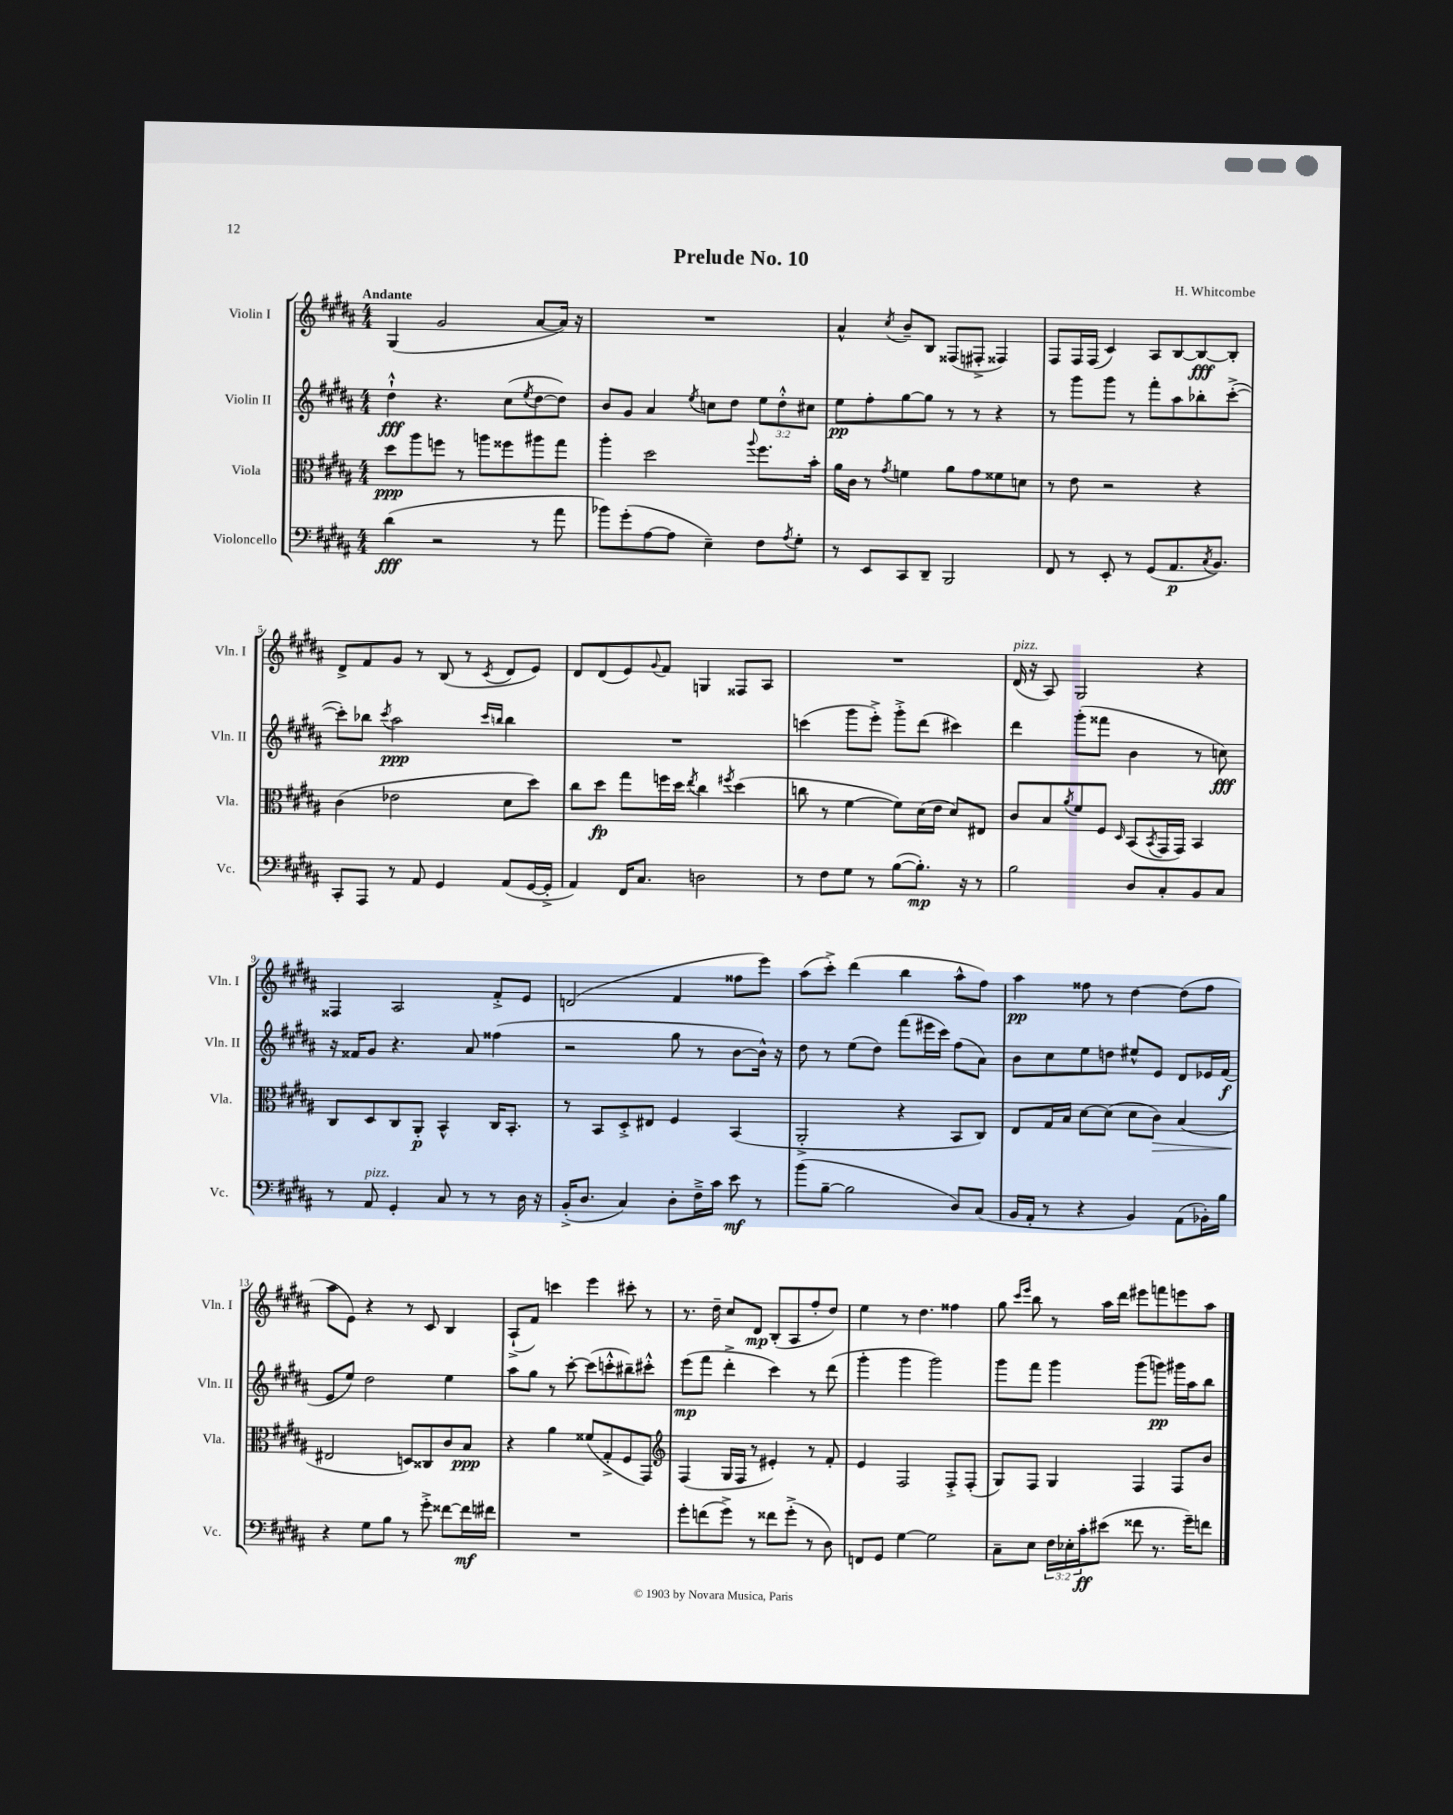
\header { title = "Prelude No. 10" composer = "H. Whitcombe" }
<<
\new StaffGroup <<
\new Staff = "s0" \with { instrumentName = "Violin I" shortInstrumentName = "Vln. I" } {
    \clef treble \key b \major \numericTimeSignature \time 4/4 \tempo "Andante"
    gis4( gis'2 ais'8~ ais'16) r16 |
    R1 |
    ais'4-^ \acciaccatura { cis''8 } b'8-- b8 fisis8( fis8-.-> fisis4) |
    fis8 fis16 fis16( cis'4) ais8 b8~ b8~\fff b8-. |
    dis'8-> fis'8 gis'8 r8 b8( r8 \acciaccatura { cis'8 } dis'8 e'8) |
    dis'8 dis'8( e'8) \appoggiatura { gis'8 } fis'8 g4 fisis8 ais8 |
    R1 |
    dis'16^\markup { \italic "pizz." }( r16 ais8) gis2 r4 |
    fisis4 ais2 fis'8-.-> e'8 |
    d'2( fis'4 fisis''8 e'''8) |
    ais''8( cis'''8-.->) dis'''4( b''4 ais''8-^ fis''8) |
    ais''4\pp fisis''8 r8 dis''4~ dis''8( fisis''8 |
    ais''8 e'8) r4 r8 cis'8 b4 |
    ais8-!->( fis'8) c'''4 e'''4 cis'''8-. r8 |
    r8. dis''16-- cis''8 dis'8\mp b8-.( ais8 fis''8-. dis''8) |
    e''4 r8 dis''4. fisis''4 |
    gis''8 \grace { cis'''16 e'''16 } b''8 r8 ais''16 dis'''16 eis'''8 f'''8 e'''8 ais''8 \bar "|." |
}
\new Staff = "s1" \with { instrumentName = "Violin II" shortInstrumentName = "Vln. II" } {
    \clef treble \key b \major \numericTimeSignature \time 4/4 \override Staff.TupletNumber.text = #tuplet-number::calc-fraction-text
    dis''4-!-^\fff r4. cis''8( \acciaccatura { e''8 } dis''8~ dis''8) |
    b'8 gis'8 ais'4 \acciaccatura { e''8 } c''8 dis''8 \tuplet 3/2 { e''8 dis''8-.-^ cis''8 } |
    e''8\pp fis''8-. gis''8~ gis''8 r8 r8 r4 |
    r8 gis'''8 gis'''8 r8 fis'''8-. ais''8 bes''8-. cis'''8~-.->( |
    cis'''8-.) bes''8 \acciaccatura { cis'''8 } ais''2\ppp \grace { cis'''16 b''16 } b''4 |
    R1 |
    c'''4( gis'''8 e'''8-.->) gis'''8-.-> dis'''8( cis'''4) |
    dis'''4 gis'''8-.( fisis'''8 b'4 r8 c''8\fff) |
    r16 fisis'16 gis'8 r4. ais'8 fisis''4( |
    r2 gis''8 r8 b'8~ b'16-^) r16 |
    dis''8 r8 e''8( dis''8) fis'''8( eis'''16 cis'''16) fis''8( ais'8) |
    b'8 cis''8 e''8 d''8 eis''8-^ e'8 dis'8 ees'16 fis'16\f( |
    e'8 e''8) dis''2 e''4 |
    ais''8 gis''8 r8 cis'''8~-. cis'''8( c'''8-.-^ bis''8--) cis'''8-.-^ |
    e'''8\mp( fis'''8 dis'''4-.-> cis'''4) r8 dis'''8( |
    gis'''4-. gis'''4 gis'''2) |
    gis'''8 fis'''8 gis'''4 gis'''8( g'''8\pp) gis'''16 ais''16 b''8 \bar "|." |
}
\new Staff = "s2" \with { instrumentName = "Viola" shortInstrumentName = "Vla." } {
    \clef alto \key b \major \numericTimeSignature \time 4/4
    dis''8\ppp ais''8 f''8 r8 a''8 fisis''8 ais''8 gis''8 |
    ais''4-. dis''2 \appoggiatura { ais''8 } fis''8. b'16-. |
    ais'16 cis'16 r8 \acciaccatura { gis'8 } f'4 ais'8 gis'8 fisis'8 d'8 |
    r8 e'8 r2 r4 |
    cis'4( ees'2 dis'8 dis''8) |
    cis''8 dis''8\fp gis''8 f''16 dis''16 \acciaccatura { e''8 } cis''4 \acciaccatura { fis''8 } dis''4( |
    c''8 r8 fis'4~ fis'8) dis'16( e'16 dis'8) eis8 |
    cis'8 b8 \acciaccatura { ais'8 } fis'8 fis8 \grace { dis16 } b,8( \acciaccatura { b,8 } gis,16 gis,16) b,4 |
    cis8 dis8 cis8 ais,8-.\p b,4-^ cis16 b,8.-. |
    r8 b,8 dis8-.-> eis8 fis4 b,4( |
    ais,2-.-> r4 b,8 cis8) |
    e8 gis16 b16 dis'8~ dis'8( dis'8 cis'8\>) b4( |
    eis2\! d8) cisis8 cis'8 b8\ppp |
    r4 ais'4 fisis'8( gis8-.-> fis8 gis,8) |
    \clef treble fis4( gis16 fis16 r8 eis'4-.) r8 fis'8-. |
    e'4 fis2 fis8-.-> fis8-.( |
    gis8) fis8 gis4 fis4 fis8 b'8 \bar "|." |
}
\new Staff = "s3" \with { instrumentName = "Violoncello" shortInstrumentName = "Vc." } {
    \clef bass \key b \major \numericTimeSignature \time 4/4 \override Staff.TupletNumber.text = #tuplet-number::calc-fraction-text
    dis'4\fff( r2 r8 ais'8 |
    bes'8) gis'8-.( ais8~ ais8 e4--) fis8 \acciaccatura { ais8 } gis8-. |
    r8 e,8 cis,8 dis,8-- b,,2 |
    fis,8 r8 e,8-. r8 gis,8( ais,8.\p \acciaccatura { cis8 } b,8.) |
    cis,8-. ais,,8 r8 ais,8 gis,4 ais,8( gis,16~ gis,16-.-> |
    ais,4) fis,16 cis8. d2 |
    r8 fis8 gis8 r8 b8~( b8.-.\mp) r16 r8 |
    b2 dis8 cis8-. b,8 cis8 |
    r8 ais,8^\markup { \italic "pizz." } gis,4-. cis8 r8 r8 dis16 r16 |
    b,16-.->( dis8. cis4) dis8-. fis16---> cis'16 e'8\mf r8 |
    b'8( b8~-- b2 dis8) cis8( |
    b,16 ais,16-. r8 r4 b,4) ais,8( bes,16-.) b16 |
    r4 gis8 b8 r8 gis'8-.-> fisis'8~ fisis'16\mf fis'16 |
    R1 |
    gis'8-. f'8( gis'8->) r8 fisis'8 gis'8-.->( r8 dis8) |
    f,8 gis,8 gis4~ gis2 |
    cis8-- e8 \tuplet 3/2 { fis16 ees16-. cis'16-.\ff } eis'8( fisis'8 r8. gis'16--) f'8 \bar "|." |
}
>>
>>
